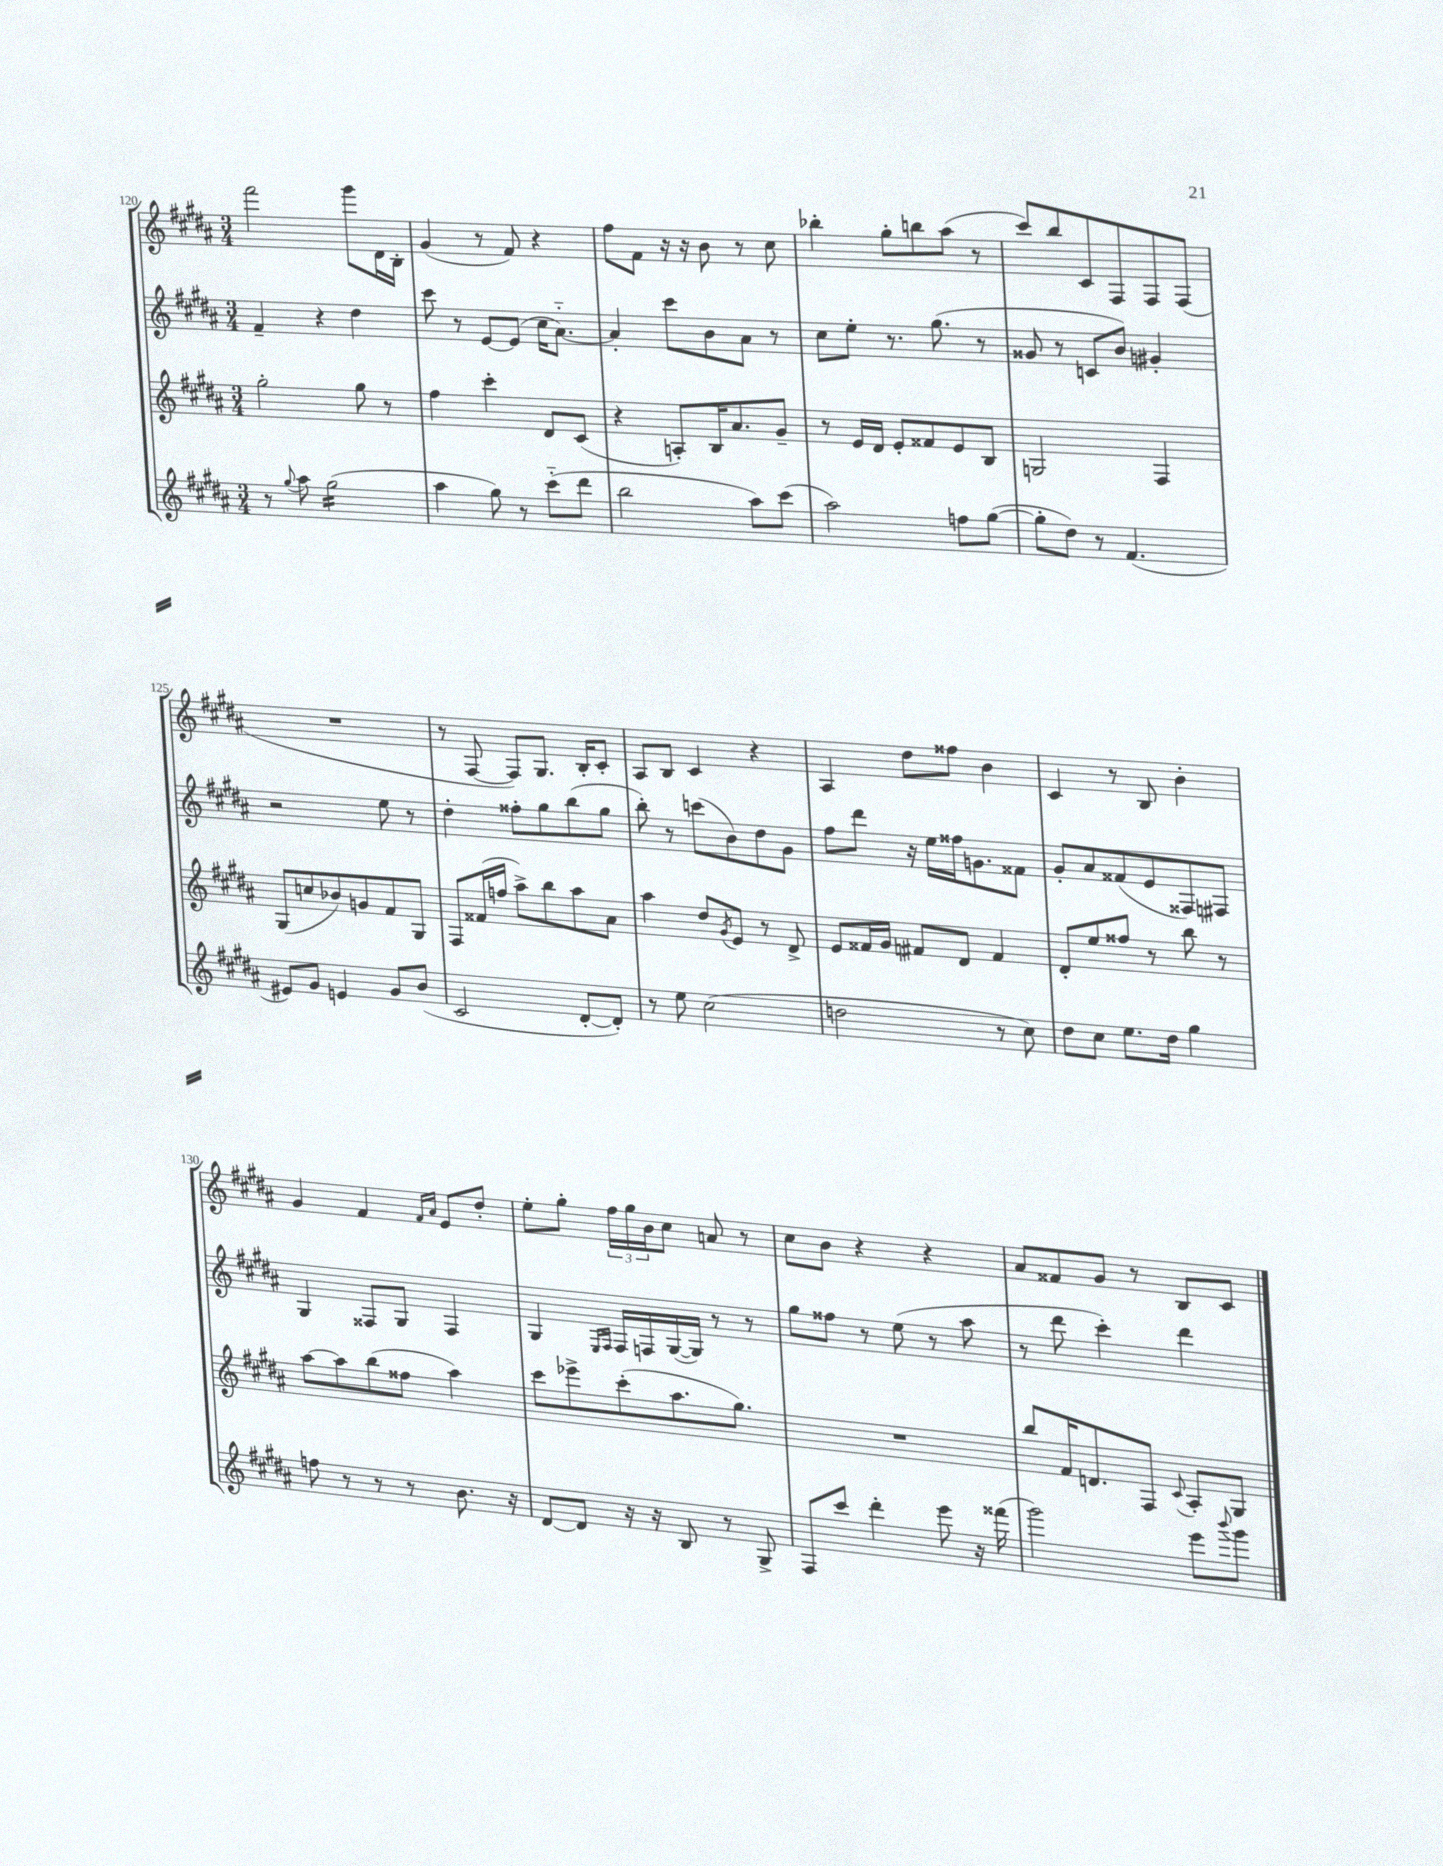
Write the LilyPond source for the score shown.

<<
\new StaffGroup <<
\new Staff = "s0" {
    \clef treble \key b \major \numericTimeSignature \time 3/4
    fis'''2 gis'''8 dis'16 b16-. |
    gis'4( r8 fis'8) r4 |
    fis''8 fis'8 r16 r16 b'8 r8 cis''8 |
    bes''4-. gis''8-. b''8 ais''8( r8 |
    cis'''8) b''8 cis'8 fis8 fis8 fis8( |
    R2. |
    r8 fis8~ fis8) gis8. b16-. cis'8-. |
    ais8 b8 cis'4 r4 |
    ais4 dis''8 fisis''8 b'4 |
    cis'4 r8 b8 b'4-. |
    gis'4 fis'4 \grace { fis'16 ais'16 } e'8 dis''8-. |
    e''8-. gis''8-. \tuplet 3/2 { fis''16 gis''16 b'16 } cis''8 a'8 r8 |
    cis''8 b'8 r4 r4 |
    ais'8 fisis'8 gis'8 r8 b8 cis'8 \bar "|." |
}
\new Staff = "s1" {
    \clef treble \key b \major \numericTimeSignature \time 3/4
    fis'4-- r4 dis''4 |
    cis'''8 r8 e'8~ e'8( cis''16 ais'8.~-_) |
    ais'4-. cis'''8 b'8 ais'8 r8 |
    cis''8 e''8-. r8. gis''8.( r8 |
    gisis'8 r8 c'8 b'8) gis'4-. |
    r2 e''8 r8 |
    dis''4-. fisis''8-. gis''8 b''8( gis''8 |
    b''8-.) r8 c'''8( b'8) dis''8 gis'8 |
    fis''8 dis'''8 r16 e''16 fisis''16 g'8. fisis'8 |
    gis'8-. ais'8 fisis'8( e'8 fisis8) fis8 |
    gis4 fisis8 gis8 fisis4 |
    gis4 \grace { e16 fis16 } fis16 f16 gis16~( gis16) r8 r8 |
    gis''8 fisis''8 r8 e''8( r8 ais''8 |
    r8 dis'''8 cis'''4-.) dis'''4 \bar "|." |
}
\new Staff = "s2" {
    \clef treble \key b \major \numericTimeSignature \time 3/4
    gis''2-. gis''8 r8 |
    fis''4 cis'''4-. dis'8 cis'8( |
    r4 a8-.) b16 ais'8. gis'8-- |
    r8 e'16 dis'16 e'8-. fisis'8 e'8 b8 |
    g2 fis4 |
    gis8( c''8 bes'8) g'8 fis'8 gis8 |
    fis8 fisis'16( f''16 ais''8->) b''8 ais''8 ais'8 |
    ais''4 dis''8 \acciaccatura { gis'8 } e'8 r8 dis'8-> |
    e'8 fisis'16 gis'16 fis'8 dis'8 fis'4 |
    dis'8-. e''8 fisis''8 r8 b''8 r8 |
    ais''8~ ais''8 b''8( fisis''8 ais''4) |
    cis'''8 ees'''8-> cis'''8-.( ais''8. gis''8.) |
    R2. |
    b''8 fis'16 d'8. fis8 \appoggiatura { cis'8 } ais8-. gis8 \bar "|." |
}
\new Staff = "s3" {
    \clef treble \key b \major \numericTimeSignature \time 3/4
    r8 \appoggiatura { gis''8 } ais''8 gis''2:16( |
    ais''4 gis''8) r8 cis'''8-_( dis'''8 |
    b''2 ais''8) cis'''8( |
    ais''2) f''8 gis''8~( |
    gis''8-. dis''8) r8 fis'4.( |
    eis'8) gis'8 e'4 gis'8 b'8( |
    cis'2 dis'8~-. dis'8-.) |
    r8 e''8 cis''2( |
    d''2 r8 cis''8) |
    dis''8 cis''8 e''8. dis''16 gis''4 |
    f''8 r8 r8 r8 b'8. r16 |
    dis'8~ dis'8 r16 r16 b8 r8 gis8-> |
    fis8 cis'''8 dis'''4-. e'''8 r16 fisis'''16( |
    gis'''2) e'''8 \appoggiatura { b'''8 } gis'''8 \bar "|." |
}
>>
>>
\layout { \context { \Score currentBarNumber = #120 } }
